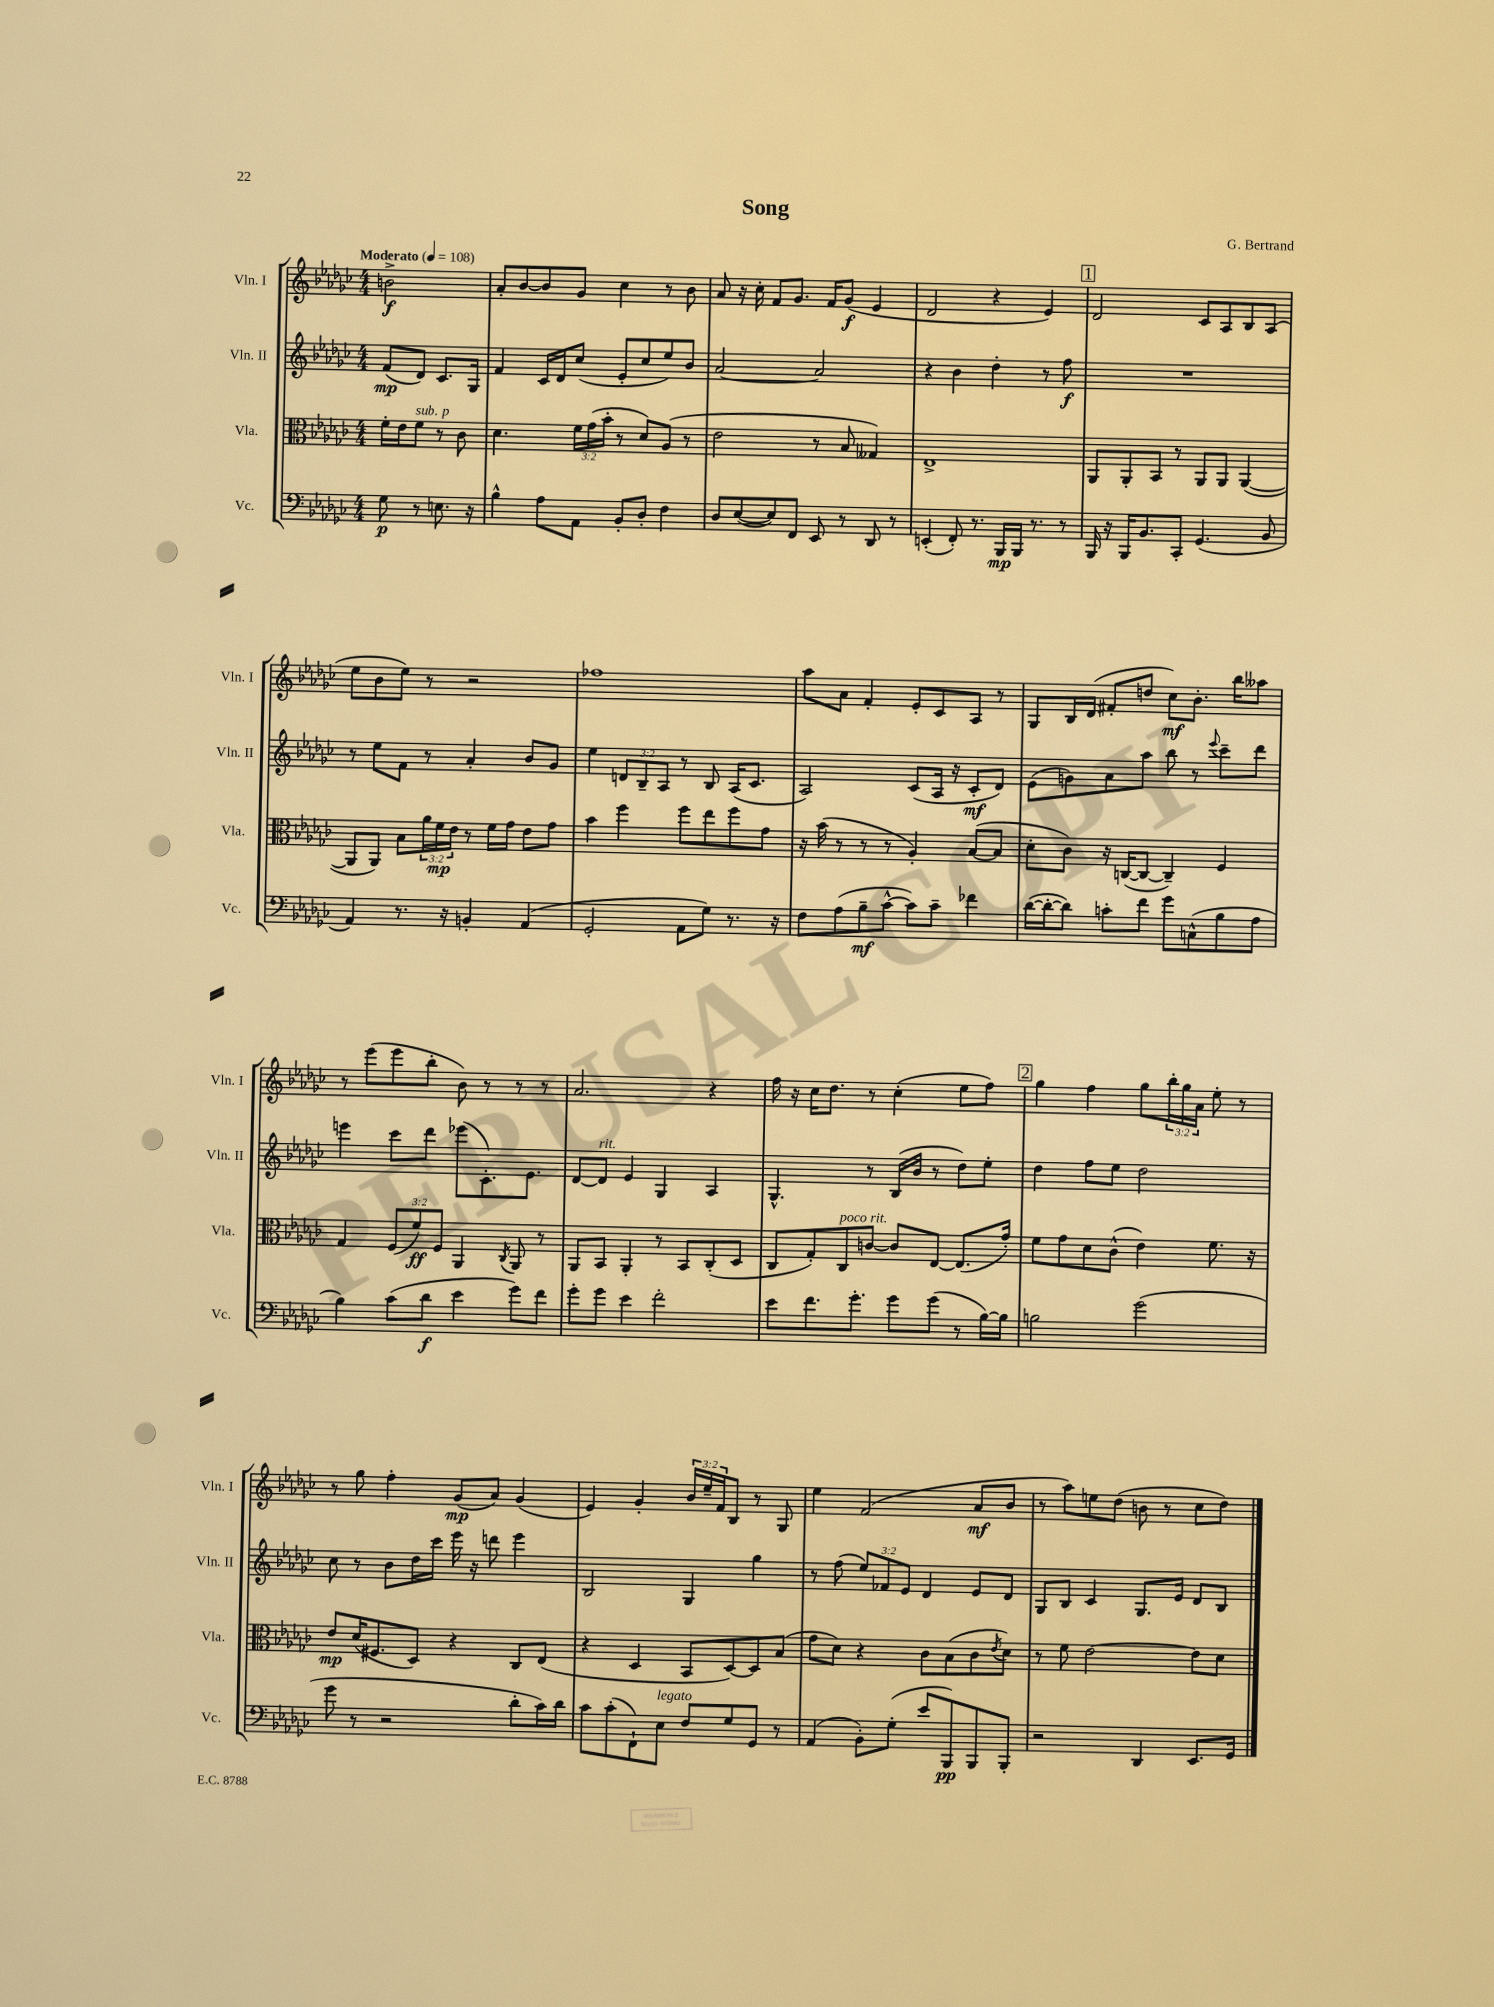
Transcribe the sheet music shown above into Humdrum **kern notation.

**kern	**kern	**kern	**kern
*staff4	*staff3	*staff2	*staff1
*clefF4	*clefC3	*clefG2	*clefG2
*k[b-e-a-d-g-c-]	*k[b-e-a-d-g-c-]	*k[b-e-a-d-g-c-]	*k[b-e-a-d-g-c-]
*M4/4	*M4/4	*M4/4	*M4/4
*MM108	*MM108	*MM108	*MM108
8G-	16f'	(8f	2b^
.	16e-	.	.
8r	8f	8d-)	.
8.E	8r	8.c-	.
.	8c-	.	.
16r	.	16G-	.
=	=	=	=
4B-^^	4.d-	4f	8a-'
.	.	.	[8b-
8A-	.	16c-	8b-]
.	.	16d-	.
8AA-	24f	(8cc-	8g-
.	(24g-	.	.
.	24b-'	.	.
8BB-'	8r	8e-'	4cc-
8D-'	8d-)	8cc-	.
4F	(8A-	8ee-)	8r
.	8r	8b-	8b-
=	=	=	=
8D-	2e-	[2a-	8a-
([8E-	.	.	16r
.	.	.	16cc-'
8E-])	.	.	8f
8FF	.	.	8.g-
8EE-	8r	2a-]	.
.	.	.	16f
8r	8B-	.	(8g-
8DD-	4G--)	.	4e-
8r	.	.	.
=	=	=	=
(4EE'	1E-^	4r	2d-
8FF')	.	4b-	.
8.r	.	.	.
.	.	4dd-'	4r
16BBB-	.	.	.
16BBB-	.	.	.
8.r	.	.	.
.	.	8r	4e-)
8r	.	8ff	.
=	=	=	=
16BBB-	8AA-	1r	2d-
16r	.	.	.
16BBB-	8AA-'	.	.
8.BB-	.	.	.
.	8BB-	.	.
8CC-'	8r	.	.
(4.GG-	8AA-	.	8c-
.	8AA-	.	8A-
.	([4AA-	.	8B-
8BB-	.	.	(8A-
=	=	=	=
4AA-)	8AA-]	8r	8ee-
.	8AA-)	8ee-	8b-
8.r	8B-	8f	8ee-)
.	24a-	8r	8r
.	24f	.	.
16r	.	.	.
.	24e-	.	.
4BB'	8r	4a-'	2r
.	16f	.	.
.	16g-	.	.
(4AA-	8e-	8b-	.
.	8g-	8g-	.
=	=	=	=
2GG-'	4b-	4ee-	1ff-
.	4ff	12d	.
.	.	12B-~	.
.	.	12A-	.
8AA-	8ff	8r	.
8G-)	8ee-	8B-	.
8.r	8ff	(16A-	.
.	.	8.c-	.
.	8g-	.	.
16r	.	.	.
=	=	=	=
8F	16r	2A-)	8aa-
.	(16b-	.	.
(8A-	8r	.	8a-
8B-~	8r	.	4f'
[8c-^^	8r	.	.
8c-])	4A-')	(8c-	8e-'
8c-~	.	16A-	8c-
.	.	16r	.
4f-	([8B-	8c-'	8A-
.	8B-]	8d-)	8r
=	=	=	=
([16d-	8d-'	(8e-	8G-
16d-'_	.	.	.
8d-])	8c-)	8g)	16B-
.	.	.	(16d-
8c'	16r	8a-	8f#'
.	([16C	.	.
8f	8C_	8aa-	8dd
8g-	4C~])	8bb-	8cc-)
(8C^^	.	8r	8.b-'
.	.	8qqeee-	.
8B-	4F	8ccc-~	.
.	.	.	16bb-
8A-	.	8ddd-	8aa--
=	=	=	=
4B-)	4G-	4eee	8r
.	.	.	(8eee-
(8c-	(12F	8ccc-	8eee-
.	12f)	.	.
8d-	.	8ddd-	8bb-'
.	12F	.	.
4e-	4AA-	(8eee-	8b-)
.	.	8.c-')	8r
.	8qC-	.	.
8g-)	8AA-	.	8r
.	.	8.e-	.
8f	8r	.	8r
=	=	=	=
8g-'	8AA-	[8d-	2.a-
8g-	8BB-	8d-]	.
4e-	4AA-'	4e-	.
2f'	8r	4G-	.
.	8BB-	.	.
.	(8C-'	4A-	4r
.	8D-	.	.
=	=	=	=
8e-	8C-	4.G-^^	16ff
.	.	.	16r
8.f	8G-')	.	16cc-
.	.	.	8.dd-
.	8C-	.	.
8.g-'	.	.	.
.	[8c	8r	8r
8g-	8c]	(16B-	(4cc-'
.	.	16b-	.
(8g-	[8E-	8r	.
8r	(8.E-]	8dd-)	8ee-
[16B-)	.	8ee-'	8ff)
16B-]	16g-')	.	.
=	=	=	=
2B	8f	4dd-	4gg-
.	8g-	.	.
.	8d-	8ff	4ff
.	(8c-^^	8ee-	.
(2g-	4e-)	2dd-	8gg-
.	.	.	24bb-'
.	.	.	24gg-
.	.	.	24a-
.	8.f	.	8ee-'
.	.	.	8r
.	16r	.	.
=	=	=	=
8g-	8e-	8cc-	8r
8r	(16d-	8r	8gg-
.	8.F#	.	.
2r	.	8b-	4ff'
.	8D-)	16dd-	.
.	.	16ccc-	.
.	4r	16eee-	(8g-
.	.	16r	.
.	.	8ddd	8a-)
8d-'	8C-	4eee-	(4g-
16c-)	(8E-	.	.
16d-	.	.	.
=	=	=	=
8c-	4r	2B-	4e-)
(8c-'	.	.	.
8FF`)	4D-	.	4g-'
8E-	.	.	.
8F	8BB-	4G-	24b-
.	.	.	24ee-~
.	.	.	24f
8G-	[8D-)	.	8B-
8GG-	8D-]	4gg-	8r
8r	(8B-	.	8G-
=	=	=	=
(4AA-	8g-	8r	4ee-
.	8d-)	(8ff	.
8BB-')	4r	12ee-)	(2f
.	.	12f-	.
(8G-'	.	.	.
.	.	12e-	.
8e-	8c-	4d-	.
8BBB-)	(8B-	.	.
8BBB-	8c-	8e-	8a-
.	8qe-	.	.
8BBB-'	8d-)	8d-	8b-
=	=	=	=
2r	8r	8G-	8r
.	8f	8B-	8aa-)
.	[2e-	4c-	8ee
.	.	.	(8dd-
4DD-	.	8.G-	8b
.	.	.	8r
.	.	16e-	.
8.EE-	8e-]	8d-	8cc-
.	8d-	8B-	8dd-)
16GG-	.	.	.
==	==	==	==
*-	*-	*-	*-
